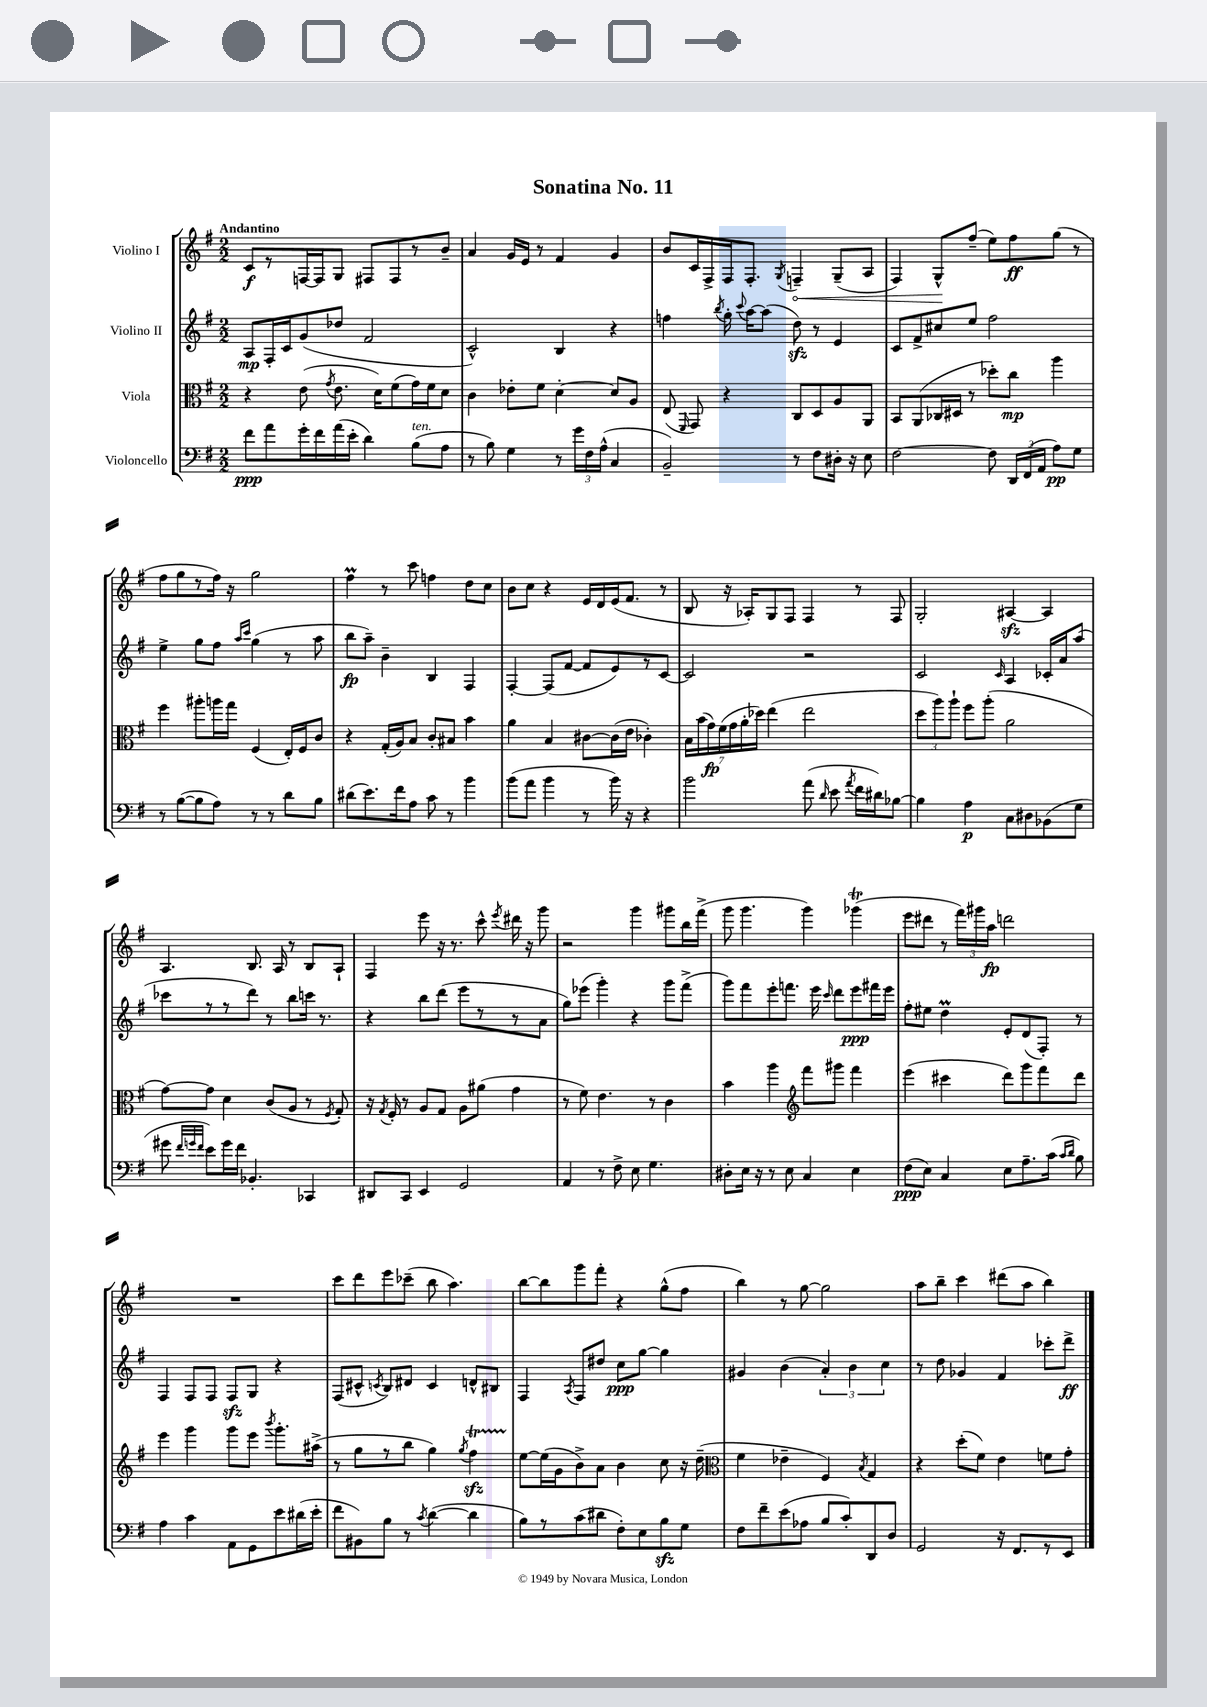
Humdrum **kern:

**kern	**kern	**kern	**kern
*staff4	*staff3	*staff2	*staff1
*clefF4	*clefC3	*clefG2	*clefG2
*k[f#]	*k[f#]	*k[f#]	*k[f#]
*M2/2	*M2/2	*M2/2	*M2/2
8f#\L	4r	8A/L	8c/L
8a\	.	16F#'/L	8r
.	.	16c/J	.
16g'\L	(8e\	(8g/	[16F/L
16f#\	.	.	16F/]J
.	8qg/	.	.
(16a\	8.e\	8dd-/J	8G/J
16e'\JJ	.	.	.
4d\)	.	2f#/	8F#/L
.	16d\LK)	.	.
.	(8f#\	.	8F#/
(8B\L	16g\L)	.	8r
.	16f#\J	.	.
8A\J	8d\J	.	8b~/J
=	=	=	=
8r	4c\	2c^^/)	4a/
8B\)	.	.	.
4G\	8e-'\L	.	16g/LL
.	.	.	16e/JJ
.	8f#\J	.	8r
8r	[4d'\	4B/	4f#/
24g\LL	.	.	.
24F#\	.	.	.
(24A^^\JJ	.	.	.
4C/	8d/]L	4r	4g/
.	8A/J	.	.
=	=	=	=
2BB~/)	(8E/	4ff\	8b/L
.	16qqFF#/	.	.
.	8GG/)	.	16c/L
.	.	.	16F#^/
.	.	8qbb/	.
.	4r	16gg'\	16F#/J
.	.	8qqccc/	.
.	.	[16aa\LK	8.F#'/J
.	.	(8aa\]J	.
.	.	.	8qG/
8r	8C/L	8dd\)	4F~/
8F#\L	8D/	8r	.
16D#'\Jk	8A/	4e/	(8G~/L
16r	.	.	.
8E\	8AA/J	.	8A/J
=	=	=	=
[2F#\	8BB/L	8c/L	4F#/)
.	(8AA/	8f#^/	.
.	16C-/L	8cc#/	8G^^/L
.	16D#/JJ	.	.
.	8r	8ee/J	(8ff#~/J
8F#\]	8dd-'\L)	2ff#\	8ee\L)
24DD/LL	8cc\J	.	8ff#\
(24FF#/	.	.	.
24AA/JJ	.	.	.
8A\L)	4aa\	.	(8gg\J
8G\J	.	.	8r
=	=	=	=
8r	4ff#\	4ee^\	8ff#\L
([8B\L	.	.	8gg\
8B\]	8aa#'\L	8gg\L	8r
8A\J)	16aa\L	8ff#\J	16ff#\Jk)
.	16gg\JJ	.	16r
.	.	16qqaa/LL	.
.	.	16qqccc/JJ	.
8r	(4F#/	(4gg\	2gg\
8r	.	.	.
8d\L	16E'/LL)	8r	.
.	16F#/J	.	.
8B\J	8c/J	8aa\	.
=	=	=	=
(8d#\L	4r	8bb\L	4ff#\
8.e\)	.	8aa~\J)	.
.	(16G'/LL	4b~\	8r
16f#\k	16A/J)	.	.
8A\J	8B/J	.	8ccc\
8c\	8c'/L	4B/	4ff\
8r	8B#/J	.	.
4b\	4b\	4F#/	8dd\L
.	.	.	8cc\J
=	=	=	=
(8b\L	4a\	[4F#'/	8b\L
8a\J	.	.	8cc\J
4b\	4B/	(8F#/]L	4r
.	.	[8f#/J	.
8r	[8c#\L	8f#/]L	16e/LL
.	.	.	16d/
16b\)	(16c#\]L	8e/)	(16e/J
16r	16e\JJ	.	8.f#/J
4r	4c-'\)	8r	.
.	.	[8c/J	8r
=	=	=	=
2b\	28B\LL	2c/]	8B/
.	(28b\	.	.
.	28g\)	.	.
.	(28f#\	.	.
.	.	.	16r
.	28g\	.	.
.	28a'\	.	.
.	.	.	16A-'/LK)
.	28dd-\JJ)	.	.
.	(4ee\	.	8G/
.	.	.	8F#/J
(8a\	2ee\	2r	4F#/
16qqd/	.	.	.
8e\	.	.	.
8qa/	.	.	.
16f#\LL	.	.	8r
16d#\J)	.	.	.
[8B-\J	.	.	8F#/
=	=	=	=
4B-\]	12dd\L	2c/	2G'/
.	12aa\)	.	.
.	12aa`\J	.	.
4A\	8ff#\L	.	.
.	(8aa'\J	.	.
.	.	16qqc/	.
8C\L	2a\	4A/	[4A#/
8D#\	.	.	.
(8BB-\	.	16c-'/LL	4A#/]
.	.	16a/J	.
8G\J	.	(8aa/J	.
=	=	=	=
8g#\	[8g\L)	8ccc-\L	4.A/
32qqf#/LLL	.	.	.
32qqg/	.	.	.
32qqf#/JJJ	.	.	.
8e\L)	8g\]J	8r	.
16g\L	4d\	8r	.
16f#\JJ	.	.	.
4.BB-'/	.	8ddd\J)	8.B/
.	(8c/L	8r	.
.	.	.	16A/
.	8A/J	8bb\L	8r
4CC-/	8r	16ccc\Jk	8B/L
.	.	8.r	.
.	8qF#/	.	.
.	8G'/)	.	8A`/J
=	=	=	=
8DD#/L	16r	4r	4F#/
.	8qG/	.	.
.	16F#'/	.	.
8CC/J	8r	.	.
4EE/	8A/L	8bb\L	8eee\
.	8G/J	(8ddd\J	16r
.	.	.	8.r
2GG/	8A\L	8eee\L	.
.	(8a#\J	8r	8ccc^^\
.	.	.	8qeee/
.	4g\	8r	16ddd#\
.	.	.	16r
.	.	8a\J	8ggg\
=	=	=	=
4AA/	8r	8gg\L)	2r
.	8f#\)	(8eee-\J	.
8r	4.e\	4ggg'\)	.
8F#^\	.	.	.
8E\	.	4r	4ggg\
4.G\	8r	.	.
.	4c\	8ggg\L	8ggg#\L
.	.	(8fff#^\J	16bb\L
.	.	.	(16fff#^\JJ
=	=	=	=
8D#'\L	4b\	8ggg\L)	8ggg\
16E\Jk	.	8fff#\	4.ggg\
16r	.	.	.
8r	4aa\	8eee'\	.
8E\	.	8.fff\J	.
*	*clefG2	*	*
4C/	8fff#\L	.	4ggg\)
.	.	16eee\	.
.	.	16qqccc/	.
.	8ggg#\J	8ddd\L	.
4E\	4fff#\	8eee\	(4ggg-\
.	.	16fff#\L	.
.	.	16eee\JJ	.
=	=	=	=
(8F#\L	(4eee\	8ff#'\L	8eee\L
8E\J)	.	8ee#\J	8ddd#\J
4C/	4ccc#\	4dd\	8r
.	.	.	24fff#\LL)
.	.	.	24ggg#\
.	.	.	24aa\JJ
8E\L	8ddd\L)	8e'/L	2ddd\
8.A~\	8ggg\	(8d/	.
.	8fff#\	8F#'/J)	.
(16c\Jk	.	.	.
16qqc/LL	.	.	.
16qqd/JJ	.	.	.
8B\)	8ddd\J	8r	.
=	=	=	=
4A\	4eee\	4F#/	1r
4c\	4ggg\	8F#/L	.
.	.	8F#/J	.
8AA\L	8ggg\L	8F#/L	.
8GG\	8eee\J	8G/J	.
.	8qbbb/	.	.
8e\	8.ggg'\L	4r	.
(16d#\L	.	.	.
16e'\JJ	(16aa#^\Jk	.	.
=	=	=	=
8f#\L	8r	(8F#/L	8ccc\L
8BB#\)	8gg\L	8c#^^/J	8ddd\
.	.	8qc/	.
8B\J	8r	8B/L)	8eee\
8r	8bb\J	8d#/J	(8ccc-~\J
8qc/	.	.	.
([4d\	4gg\)	4c/	8bb\
.	.	.	4.aa\)
.	8qgg/	.	.
4d\]	4ff#\	8d^^/L	.
.	.	8B#/J	.
=	=	=	=
8B\L)	[8ee\L	4F#/	[8bb\L
8r	(16ee\]L	.	8bb\]
.	16g\J	.	.
.	.	8qA/	.
(8c\	8b^\)	8F#/L	8ggg\
8d#\J	8a\J	8dd#/J	8fff#'\J
8F#'\L)	4b\	8cc\L	4r
8E\	.	[8gg\J	.
8B\	8cc\	4gg\]	(8gg^^\L
8G\J	16r	.	8ff#\J
.	(16dd~\	.	.
=	=	=	=
*	*clefC3	*	*
8F#\L	4f#\	4g#/	4bb\)
8f#~\	.	.	.
(8e\	4e-~\	(4b\	8r
8A-\J	.	.	[8gg\
8B/L	4F#/)	6a'/)	2gg\]
8c'/)	.	.	.
.	.	6b\	.
.	8qB/	.	.
8DD/	4G/	.	.
.	.	6cc\	.
8D/J	.	.	.
=	=	=	=
2GG/	4r	8r	8aa\L
.	.	8dd\	8bb~\J
.	(8dd'\L	4g-/	4ccc\
.	8f#\J)	.	.
16r	4e\	4f#/	(8ddd#\L
8.FF#/L	.	.	.
.	.	.	8aa\J
8r	8f\L	8ccc-'\L	4bb\)
8EE/J	8g'\J	8ddd^\J	.
==	==	==	==
*-	*-	*-	*-
